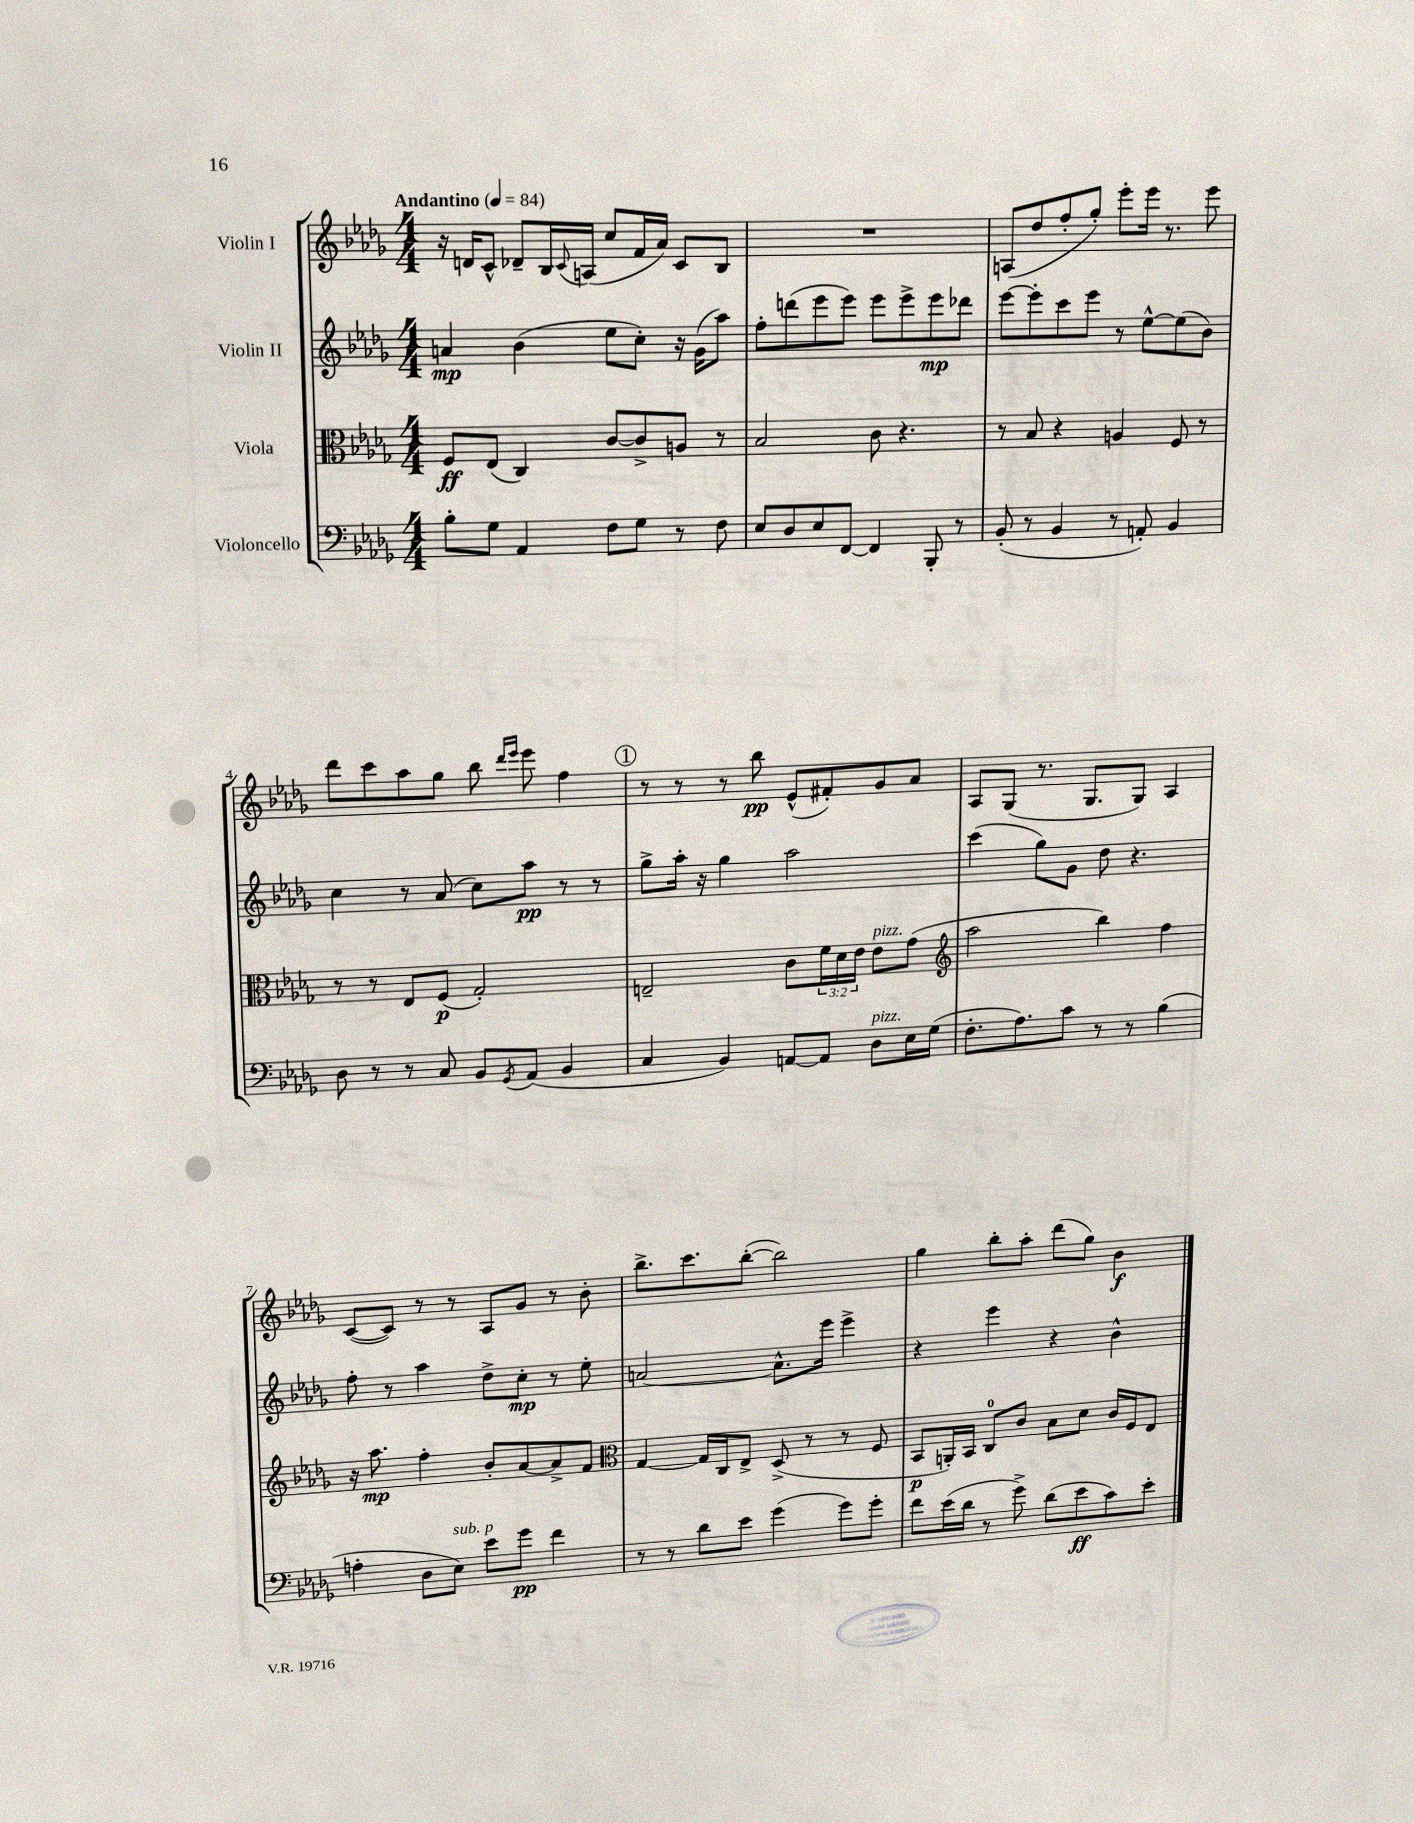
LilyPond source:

<<
\new StaffGroup <<
\new Staff = "s0" \with { instrumentName = "Violin I" } {
    \clef treble \key des \major \numericTimeSignature \time 4/4 \tempo "Andantino" 4 = 84
    r16 d'16 c'8-^ des'8-- bes16 \appoggiatura { c'8 } a16( c''8 f'16 aes'16) c'8 bes8 |
    R1 |
    a8( des''8 f''8-. ges''8-.) ees'''8-. ees'''16 r8. ees'''8 |
    des'''8 c'''8 aes''8 ges''8 bes''8 \grace { des'''16 ees'''16 } ees'''8 f''4 |
    \mark \markup { \circle "1" } r8 r8 r8 bes''8\pp ees'8-^( fis'8-.) ges'8 aes'8 |
    aes8 ges8( r8. ges8. ges8) aes4 |
    c'8~( c'8) r8 r8 aes8 ges'8 r8 bes'8-. |
    bes''8.-> c'''8. bes''8~-.( bes''2) |
    ges''4 bes''8-. aes''8-. des'''8( ges''8) bes'4\f \bar "|." |
}
\new Staff = "s1" \with { instrumentName = "Violin II" } {
    \clef treble \key des \major \numericTimeSignature \time 4/4
    a'4\mp bes'4( ees''8 c''8-.) r16 ges'16( aes''8) |
    f''8-. d'''8( ees'''8 ees'''8) ees'''8 ees'''8-> ees'''8\mp des'''8 |
    ees'''8~ ees'''8-. c'''8 ees'''8 r8 ees''8~-^ ees''8( bes'8) |
    c''4 r8 aes'8( c''8) aes''8\pp r8 r8 |
    \mark \markup { \circle "1" } ges''8-> aes''16-. r16 ges''4 aes''2 |
    c'''4( ges''8) ges'8 des''8 r4. |
    f''8-. r8 aes''4 des''8-> c''8-.\mp r8 ees''8-. |
    a'2~ a'8.-^ ees'''16 ees'''4-> |
    r4 ees'''4 r4 bes'4-^ \bar "|." |
}
\new Staff = "s2" \with { instrumentName = "Viola" } {
    \clef alto \key des \major \numericTimeSignature \time 4/4 \override Staff.TupletNumber.text = #tuplet-number::calc-fraction-text
    f8\ff ees8( c4) c'8~ c'8-> a8 r8 |
    bes2 c'8 r4. |
    r8 bes8 r4 a4 f8 r8 |
    r8 r8 ees8 f8\p( ges2-.) |
    \mark \markup { \circle "1" } e2-- c'8 \tuplet 3/2 { f'16 des'16 ees'16 } ees'8^\markup { \italic "pizz." } ges'8( |
    \clef treble aes''2 bes''4) f''4 |
    r16 aes''8.\mp f''4-. bes'8-. aes'8~ aes'8-> f'8 |
    \clef alto ges4~ ges16 c16 ees8-> des8->( r8 r8 f8 |
    bes,8\p a,16-.) bes,16 c8-0 c'8 bes8 des'8 c'16 f16 ees8 \bar "|." |
}
\new Staff = "s3" \with { instrumentName = "Violoncello" } {
    \clef bass \key des \major \numericTimeSignature \time 4/4
    bes8-. ges8 aes,4 f8 ges8 r8 f8 |
    ees8 des8 ees8 f,8~ f,4 bes,,8-. r8 |
    bes,8-.( r8 bes,4 r8 a,8-.) bes,4 |
    des8 r8 r8 c8 bes,8 \acciaccatura { ges,8 } aes,8( bes,4 |
    \mark \markup { \circle "1" } c4 bes,4) a,8~ a,8 des8^\markup { \italic "pizz." } ees16 ges16( |
    f8.-. aes8.) c'8 r8 r8 bes4( |
    a4-. des8 ees8^\markup { \italic "sub. p" }) ees'8 ges'8\pp f'4 |
    r8 r8 des'8 ees'8 ges'4( ges'8) ges'8-. |
    f'8 ees'16( des'16 r8 ges'8->) des'8( ees'8\ff c'8) ees'8-. \bar "|." |
}
>>
>>
